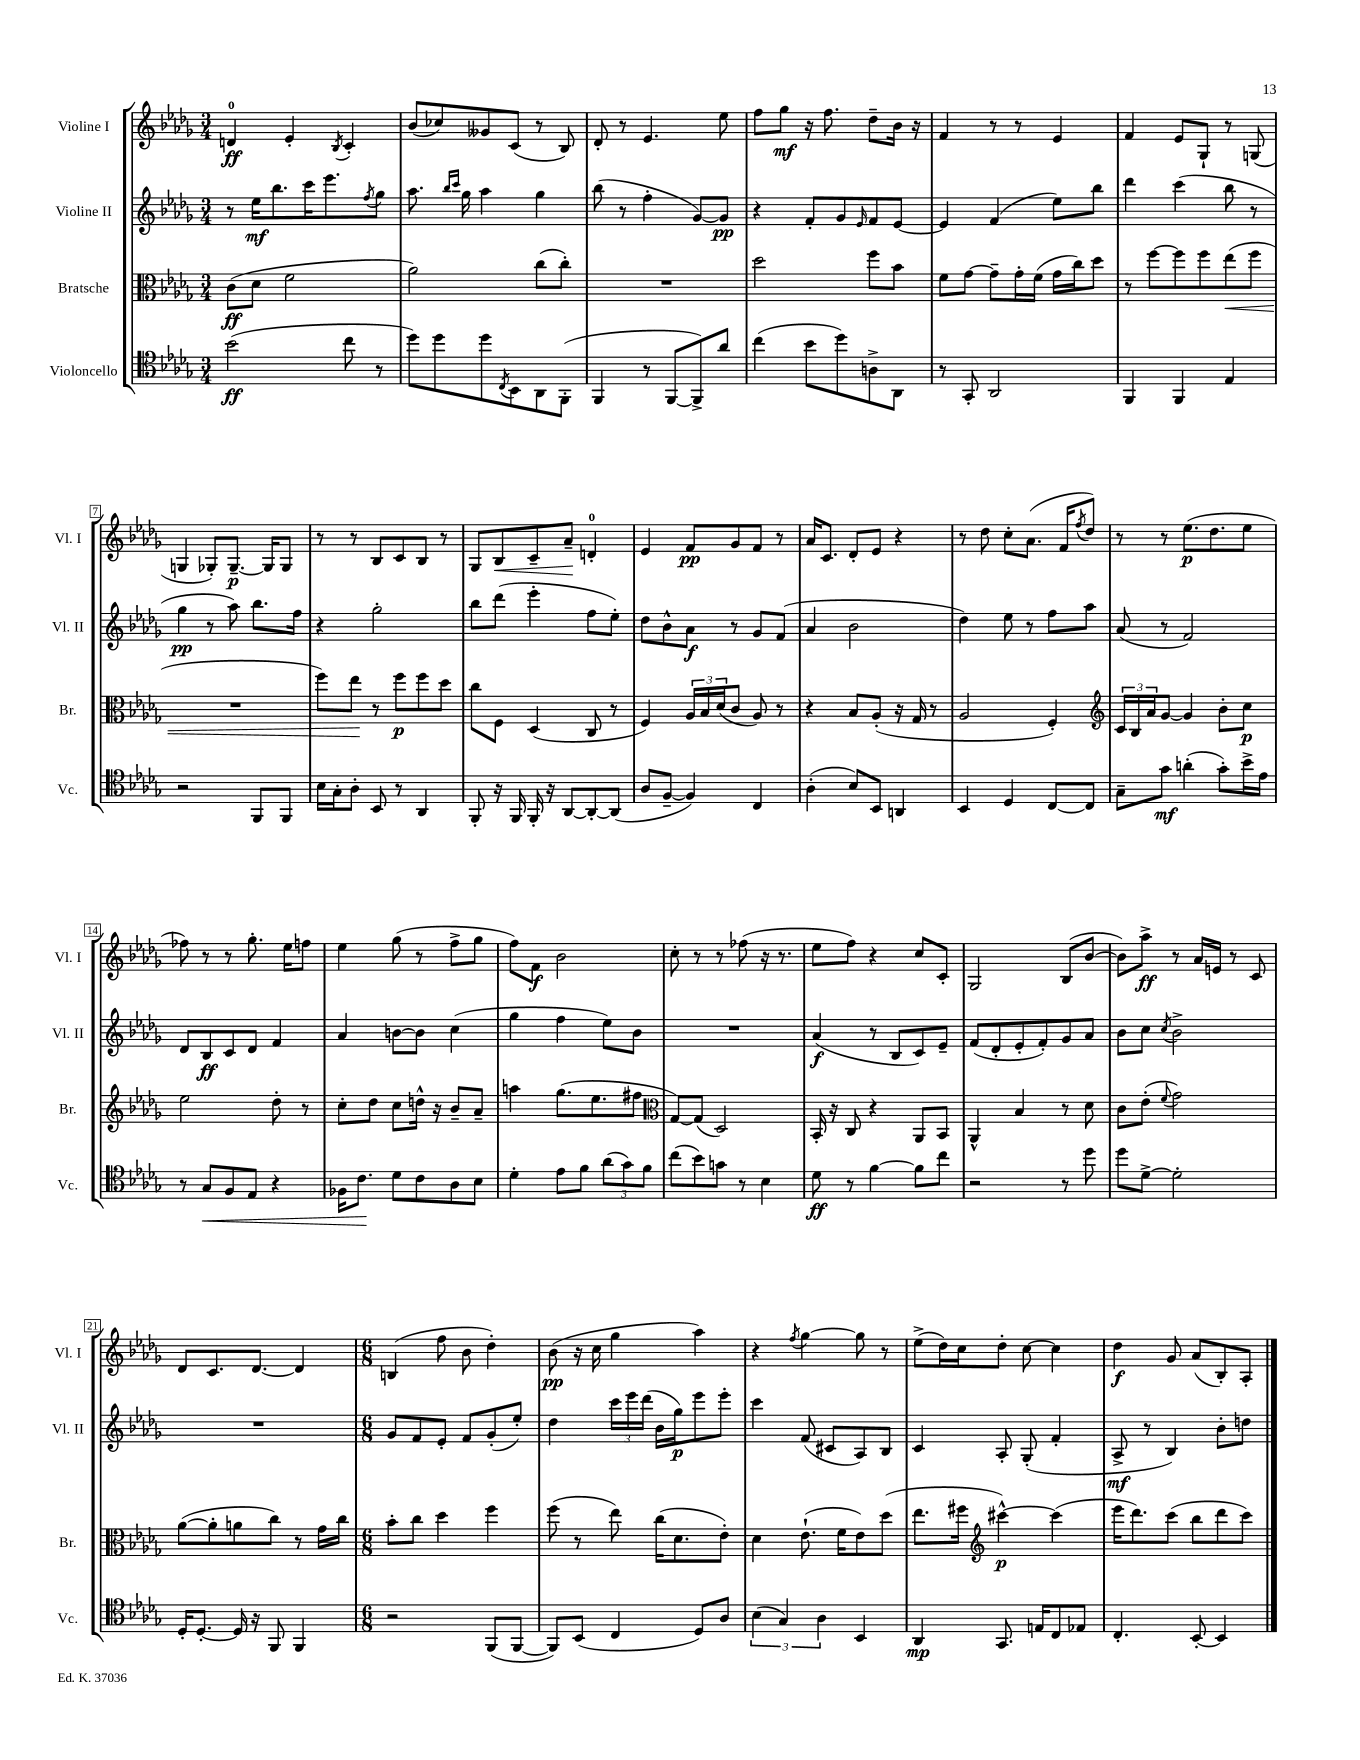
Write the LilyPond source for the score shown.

<<
\new StaffGroup <<
\new Staff = "s0" \with { instrumentName = "Violine I" shortInstrumentName = "Vl. I" } {
    \clef treble \key des \major \numericTimeSignature \time 3/4
    d'4-0\ff ees'4-. \acciaccatura { bes8 } c'4-. |
    bes'8( ces''8) geses'8 c'8( r8 bes8) |
    des'8-. r8 ees'4. ees''8 |
    f''8 ges''8\mf r16 f''8. des''8-- bes'16 r16 |
    f'4 r8 r8 ees'4 |
    f'4 ees'8 ges8-! r8 g8( |
    g4 ges8-.) ges8.~--\p ges16 ges8 |
    r8 r8 bes8 c'8 bes8 r8 |
    ges8 bes8\< c'8-- aes'8--\! d'4-0-. |
    ees'4 f'8\pp ges'8 f'8 r8 |
    aes'16 c'8. des'8-. ees'8 r4 |
    r8 des''8 c''8-. aes'8.( f'16 \acciaccatura { f''8 } des''8) |
    r8 r8 ees''8.\p( des''8. ees''8 |
    fes''8) r8 r8 ges''8.-. ees''16 f''8 |
    ees''4 ges''8( r8 f''8-> ges''8 |
    f''8) f'8\f bes'2 |
    c''8-. r8 r8 fes''8( r16 r8. |
    ees''8 f''8) r4 c''8 c'8-. |
    ges2 bes8( bes'8~ |
    bes'8) aes''8->\ff r8 aes'16 e'16 r8 c'8 |
    des'8 c'8. des'8.~ des'4 |
    \numericTimeSignature \time 6/8 b4( f''8 bes'8 des''4-.) |
    bes'8\pp( r16 c''16 ges''4 aes''4) |
    r4 \acciaccatura { f''8 } ges''4~ ges''8 r8 |
    ees''8->( des''16) c''16 des''8-. c''8~ c''4 |
    des''4\f ges'8 aes'8( bes8-.) aes8-. \bar "|." |
}
\new Staff = "s1" \with { instrumentName = "Violine II" shortInstrumentName = "Vl. II" } {
    \clef treble \key des \major \numericTimeSignature \time 3/4
    r8 ees''16\mf bes''8. c'''16 ees'''8. \acciaccatura { f''8 } ges''8 |
    aes''8. \grace { bes''16 c'''16 } ges''16 aes''4 ges''4 |
    bes''8( r8 f''4-. ges'8~) ges'8\pp |
    r4 f'8-. ges'8 \grace { ees'16 } f'8 ees'8~ |
    ees'4 f'4( ees''8) bes''8 |
    des'''4 c'''4( bes''8 r8 |
    ges''4\pp r8 aes''8) bes''8. f''16 |
    r4 ges''2-. |
    bes''8 des'''8( ees'''4-. f''8 ees''8-.) |
    des''8 bes'8-^ aes'8\f r8 ges'8 f'8( |
    aes'4 bes'2 |
    des''4) ees''8 r8 f''8 aes''8 |
    aes'8( r8 f'2) |
    des'8 bes8\ff c'8 des'8 f'4 |
    aes'4 b'8~ b'8 c''4( |
    ges''4 f''4 ees''8) bes'8 |
    R2. |
    aes'4\f( r8 bes8 c'8) ees'8-- |
    f'8( des'8-. ees'8-. f'8-.) ges'8 aes'8 |
    bes'8 c''8 \acciaccatura { c''8 } bes'2-> |
    R2. |
    \numericTimeSignature \time 6/8 ges'8 f'8 ees'8-. f'8 ges'8-.( ees''8-.) |
    des''4 \tuplet 3/2 { c'''16 ees'''16 des'''16( } bes'16 ges''16\p) ees'''8 ees'''8-. |
    c'''4 f'8( cis'8 aes8) bes8 |
    c'4 aes8-. ges8-.( f'4-. |
    aes8->\mf r8 bes4) bes'8-. d''8 \bar "|." |
}
\new Staff = "s2" \with { instrumentName = "Bratsche" shortInstrumentName = "Br." } {
    \clef alto \key des \major \numericTimeSignature \time 3/4
    c'8\ff( des'8 f'2 |
    aes'2) c''8( c''8-.) |
    R2. |
    des''2 f''8 bes'8 |
    f'8 ges'8~ ges'8-- ges'16-. f'16( ges'16 c''16) des''8 |
    r8 f''8~ f''8 f''8 ees''8\<( f''8 |
    R2. |
    f''8) ees''8\! r8 f''8\p f''8 des''8 |
    c''8 f8 des4( c8 r8 |
    f4) \tuplet 3/2 { aes16 bes16 des'16( } c'8 aes8) r8 |
    r4 bes8 aes8-.( r16 ges16 r8 |
    aes2 f4-.) |
    \clef treble \tuplet 3/2 { c'16 bes16 aes'16 } ges'8~ ges'4 bes'8-. c''8\p |
    ees''2 des''8-. r8 |
    c''8-. des''8 c''8 d''16-^ r16 bes'8-- aes'8-- |
    a''4 ges''8.( ees''8. fis''8 |
    \clef alto ges8~) ges8( des2) |
    bes,16-. r16 c8 r4 aes,8 bes,8 |
    aes,4-^ bes4 r8 des'8 |
    c'8 ees'8-.( \appoggiatura { f'8 } ges'2) |
    aes'8~( aes'8-. a'8 c''8) r8 ges'16 c''16 |
    \numericTimeSignature \time 6/8 bes'8-. c''8 des''4 f''4 |
    f''8( r8 ees''8) c''16( des'8. ees'8-.) |
    des'4 ees'8.-!( f'16 ees'8) des''8( |
    ees''8. fis''16 \clef treble cis'''4~-^\p) cis'''4( |
    ees'''16 des'''8.) c'''8( bes''8 des'''8 c'''8) \bar "|." |
}
\new Staff = "s3" \with { instrumentName = "Violoncello" shortInstrumentName = "Vc." } {
    \clef tenor \key des \major \numericTimeSignature \time 3/4
    bes'2\ff( c''8 r8 |
    des''8) des''8 des''8 \acciaccatura { c8 } bes,8 aes,8 f,8-.( |
    f,4 r8 f,8~ f,8->) aes'8 |
    c''4( bes'8 des''8) a8-> aes,8 |
    r8 ges,8-. aes,2 |
    f,4 f,4 ees4 |
    r2 f,8 f,8 |
    bes16 ges16-. aes8-. bes,8 r8 aes,4 |
    f,8-. r16 f,16 f,16-. r16 aes,8~ aes,8~-. aes,8( |
    aes8 f8~-- f4) c4 |
    aes4-.( bes8) bes,8 a,4 |
    bes,4 des4 c8~ c8 |
    ges8-- ges'8\mf a'4-.( ges'8-.) bes'16-> ees'16 |
    r8 ges8\< f8 ees8 r4 |
    fes16 c'8.\! des'8 c'8 aes8 bes8 |
    des'4-. ees'8 f'8 \tuplet 3/2 { aes'8( ges'8) f'8 } |
    c''8( bes'8) g'8 r8 bes4 |
    des'8\ff r8 f'4~ f'8 c''8 |
    r2 r8 des''8 |
    des''8 des'8~-> des'2-. |
    des16-. des8.~-. des16 r16 f,8 f,4 |
    \numericTimeSignature \time 6/8 r2 f,8( f,8~ |
    f,8) bes,8( c4 des8) aes8 |
    \tuplet 3/2 { bes4( ges4) aes4 } bes,4 |
    aes,4\mp ges,8. e16 c8 ees8 |
    c4.-. bes,8~-. bes,4 \bar "|." |
}
>>
>>
\layout { \context { \Score \override BarNumber.stencil = #(make-stencil-boxer 0.1 0.3 ly:text-interface::print) } }
